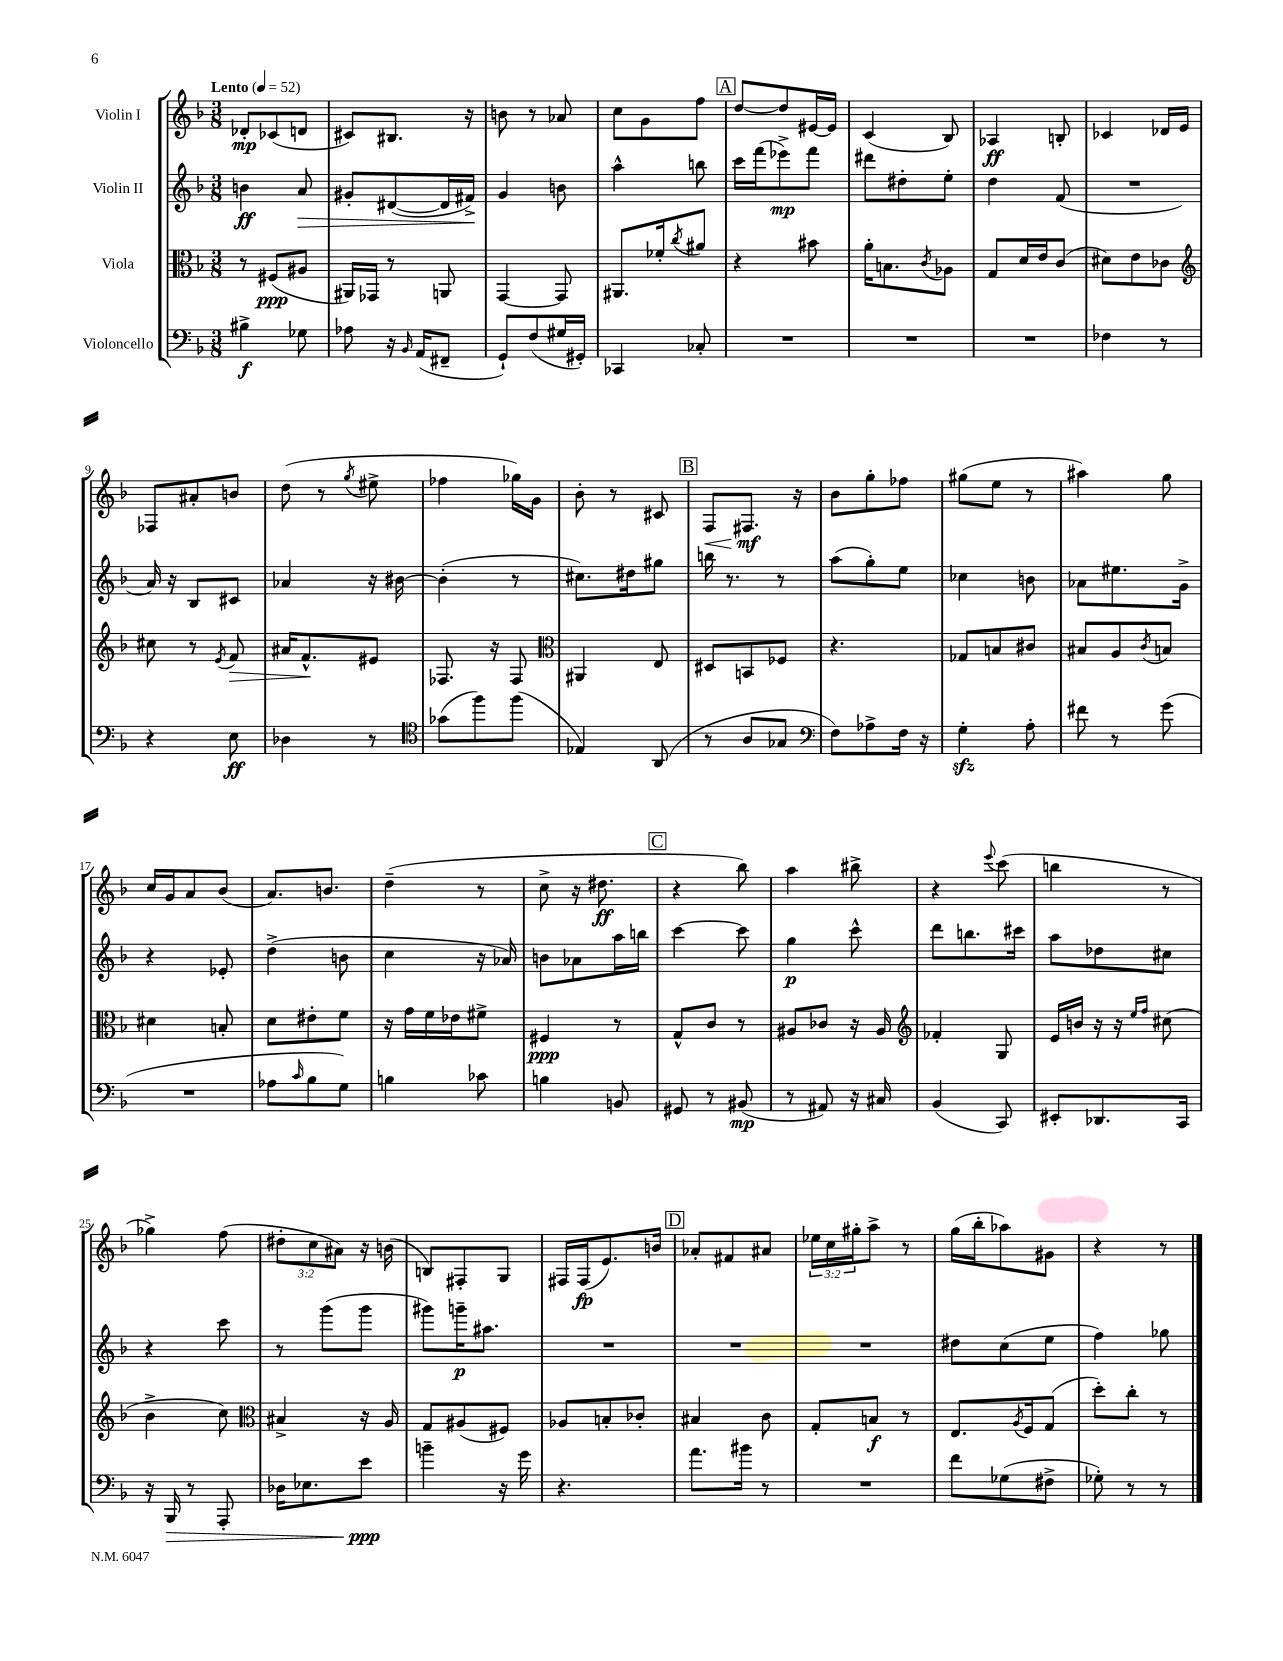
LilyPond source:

<<
\new StaffGroup <<
\new Staff = "s0" \with { instrumentName = "Violin I" } {
    \clef treble \key f \major \numericTimeSignature \time 3/8 \override Staff.TupletNumber.text = #tuplet-number::calc-fraction-text \tempo "Lento" 4 = 52
    des'8-.\mp ces'8( d'8 |
    cis'8) bis8. r16 |
    b'8 r8 aes'8 |
    c''8 g'8 f''8 |
    \mark \markup { \box "A" } d''8~ d''8 eis'16~ eis'16 |
    c'4( bes8) |
    aes4\ff b8-. |
    ces'4 des'16 e'16 |
    fes8 ais'8-. b'8 |
    d''8( r8 \acciaccatura { g''8 } eis''8-> |
    fes''4 ges''16) g'16 |
    bes'8-. r8 cis'8 |
    \mark \markup { \box "B" } f8\< fis8.\mf\! r16 |
    bes'8 g''8-. fes''8 |
    gis''8( e''8 r8 |
    ais''4) g''8 |
    c''16 g'16 a'8 bes'8( |
    a'8.) b'8. |
    d''4--( r8 |
    c''8-> r16 dis''8.\ff |
    \mark \markup { \box "C" } r4 bes''8) |
    a''4 bis''8-> |
    r4 \appoggiatura { e'''8 } c'''8( |
    b''4 r8 |
    ges''4->) f''8( |
    \tuplet 3/2 { dis''8-. c''8 ais'8) } r16 b'16( |
    b8) fis8-. g8 |
    fis16 fis16\fp( e'8.) b'16 |
    \mark \markup { \box "D" } aes'8-. fis'8 ais'8 |
    \tuplet 3/2 { ees''16 c''16 gis''16-. } a''8-> r8 |
    g''16( bes''16-. aes''8) gis'8 |
    r4 r8 \bar "|." |
}
\new Staff = "s1" \with { instrumentName = "Violin II" } {
    \clef treble \key f \major \numericTimeSignature \time 3/8
    b'4\ff a'8\> |
    gis'8-. dis'8~( dis'16 fis'16->\!) |
    g'4 b'8 |
    a''4-^ b''8 |
    \mark \markup { \box "A" } c'''16 f'''16( ees'''8->\mp) f'''8 |
    dis'''8 dis''8-. e''8-. |
    d''4 f'8( |
    R4. |
    a'16) r16 bes8 cis'8 |
    aes'4 r16 bis'16~ |
    bis'4-.( r8 |
    cis''8.) dis''16 gis''8 |
    \mark \markup { \box "B" } b''16 r8. r8 |
    a''8( g''8-.) e''8 |
    ces''4 b'8 |
    aes'8 eis''8. g'16-> |
    r4 ees'8-. |
    d''4->( b'8 |
    c''4 r16 aes'16) |
    b'8 aes'8 a''16 b''16 |
    \mark \markup { \box "C" } c'''4~ c'''8 |
    g''4\p c'''8-^ |
    d'''8 b''8. cis'''16 |
    a''8 des''8 cis''8 |
    r4 c'''8 |
    r8 g'''8( g'''8 |
    gis'''8) g'''16--\p ais''8. |
    R4. |
    \mark \markup { \box "D" } R4. |
    R4. |
    dis''8 c''8( e''8 |
    f''4) ges''8 \bar "|." |
}
\new Staff = "s2" \with { instrumentName = "Viola" } {
    \clef alto \key f \major \numericTimeSignature \time 3/8
    r8 fis8\ppp( ais8 |
    ais,16) ges,16 r8 a,8 |
    g,4~ g,8 |
    ais,8. fes'16-. \acciaccatura { c''8 } ais'8 |
    \mark \markup { \box "A" } r4 bis'8 |
    a'16-. b8. \acciaccatura { c'8 } aes8 |
    g8 d'16 e'16 c'8( |
    dis'8) e'8 ces'8 |
    \clef treble cis''8 r8 \acciaccatura { e'8 } f'8\> |
    ais'16 f'8.-^\! eis'8 |
    fes8. r16 fes8 |
    \clef alto ais,4 e8 |
    \mark \markup { \box "B" } dis8 b,8 fes8 |
    r4. |
    ges8 b8 cis'8 |
    bis8 a8 \acciaccatura { c'8 } b8 |
    dis'4 b8-. |
    d'8 eis'8-. f'8 |
    r16 g'16 f'16 ees'16 fis'8-> |
    fis4\ppp r8 |
    \mark \markup { \box "C" } g8-^ c'8 r8 |
    ais8 ces'8 r16 ais16 |
    \clef treble fes'4-. g8 |
    e'16 b'16 r16 r16 \grace { e''16 f''16 } cis''8( |
    bes'4-> c''8) |
    \clef alto bis4-> r16 a16 |
    g8 ais8( fis8) |
    aes8 b8-. ces'8-. |
    \mark \markup { \box "D" } bis4 c'8 |
    g8-. b8\f r8 |
    e8. \acciaccatura { a8 } f16 g8( |
    d''8-.) c''8-. r8 \bar "|." |
}
\new Staff = "s3" \with { instrumentName = "Violoncello" } {
    \clef bass \key f \major \numericTimeSignature \time 3/8
    bis4->\f ges8 |
    aes8 r16 \grace { bes,16 } a,16( fis,8-- |
    g,8-!) f8( gis16 gis,16-.) |
    ces,4 ces8-. |
    \mark \markup { \box "A" } R4. |
    R4. |
    R4. |
    fes4 r8 |
    r4 e8\ff |
    des4 r8 |
    \clef tenor ges'8( f''8) f''8( |
    ees4) a,8( |
    \mark \markup { \box "B" } r8 a8 ges8 |
    \clef bass f8) aes8-> f16 r16 |
    g4-.\sfz a8-. |
    fis'8 r8 g'8( |
    R4. |
    aes8 \grace { c'16 } bes8 g8) |
    b4 ces'8 |
    b4 b,8 |
    \mark \markup { \box "C" } gis,8 r8 bis,8\mp( |
    r8 ais,8) r16 cis16 |
    bes,4( c,8) |
    eis,8-. des,8. c,16 |
    r16 bes,,16\> r8 a,,8-. |
    des16 ees8. e'8\ppp\! |
    b'4-- r16 g'16 |
    r4. |
    \mark \markup { \box "D" } a'8. bis'16 r8 |
    R4. |
    f'8 ges8( fis8-> |
    ges8-.) r8 r8 \bar "|." |
}
>>
>>
